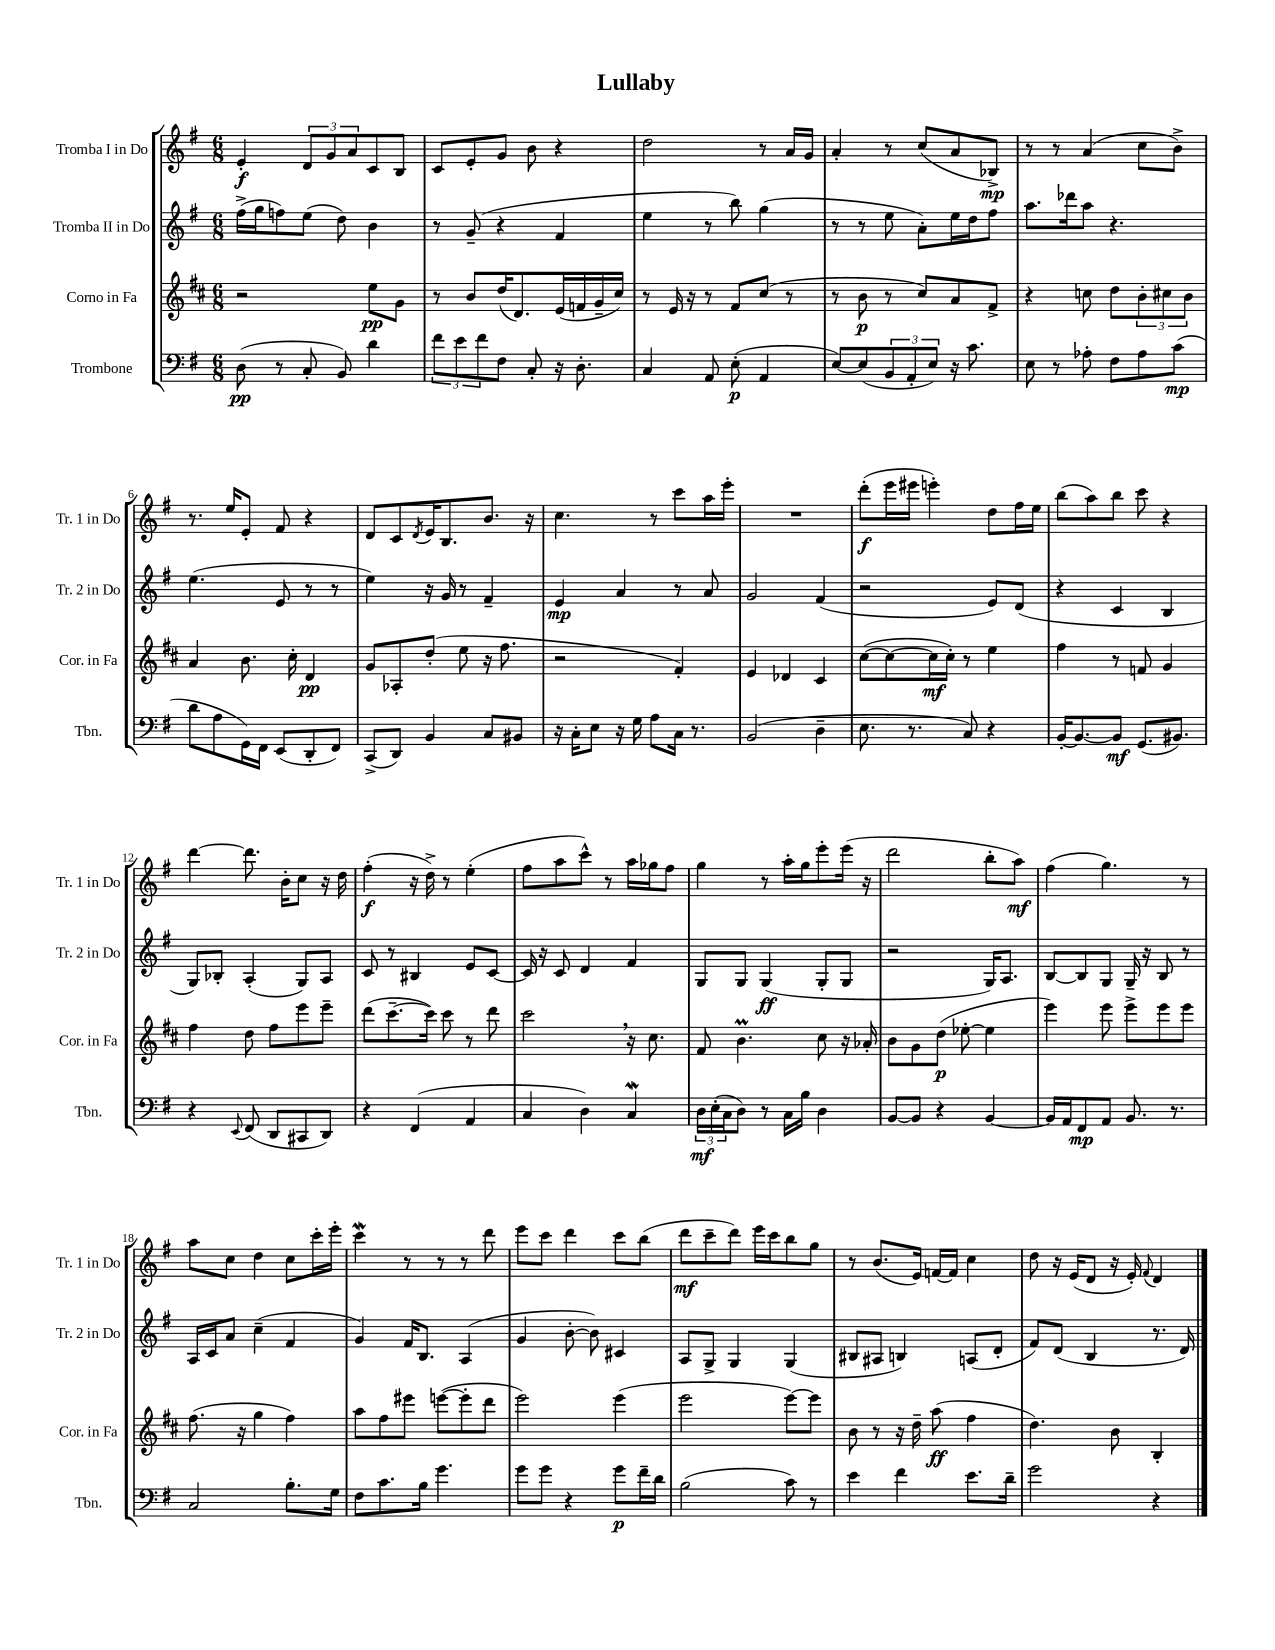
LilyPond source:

\header { title = "Lullaby" }
<<
\new StaffGroup <<
\new Staff = "s0" \with { instrumentName = "Tromba I in Do" shortInstrumentName = "Tr. 1 in Do" } {
    \clef treble \key g \major \numericTimeSignature \time 6/8
    e'4-.\f \tuplet 3/2 { d'8 g'8 a'8 } c'8 b8 |
    c'8 e'8-. g'8 b'8 r4 |
    d''2 r8 a'16 g'16 |
    a'4-. r8 c''8( a'8 bes8->\mp) |
    r8 r8 a'4( c''8 b'8->) |
    r8. e''16 e'8-. fis'8 r4 |
    d'8 c'8 \acciaccatura { d'8 } e'16 b8. b'8. r16 |
    c''4. r8 c'''8 a''16 e'''16-. |
    R2. |
    d'''8-.\f( e'''16 eis'''16 e'''4-.) d''8 fis''16 e''16 |
    b''8( a''8) b''8 c'''8 r4 |
    d'''4~ d'''8. b'16-. c''8 r16 d''16 |
    fis''4-.\f( r16 d''16->) r8 e''4-.( |
    fis''8 a''8 c'''8-^) r8 a''16 ges''16 fis''8 |
    g''4 r8 a''16-. g''16 e'''8-. e'''16( r16 |
    d'''2 b''8-. a''8\mf) |
    fis''4( g''4.) r8 |
    a''8 c''8 d''4 c''8 c'''16-. e'''16-. |
    c'''4\mordent r8 r8 r8 d'''8 |
    e'''8 c'''8 d'''4 c'''8 b''8( |
    d'''8\mf c'''8-- d'''8) e'''16 c'''16 b''8 g''8 |
    r8 b'8.( e'16) f'16~ f'16 c''4 |
    d''8 r16 e'16( d'8 r16 e'16-.) \appoggiatura { fis'8 } d'4 \bar "|." |
}
\new Staff = "s1" \with { instrumentName = "Tromba II in Do" shortInstrumentName = "Tr. 2 in Do" } {
    \clef treble \key g \major \numericTimeSignature \time 6/8
    fis''16->( g''16 f''8) e''8( d''8) b'4 |
    r8 g'8--( r4 fis'4 |
    e''4 r8 b''8) g''4( |
    r8 r8 e''8 a'8-.) e''16 d''16 fis''8 |
    a''8. des'''16 a''8 r4. |
    e''4.( e'8 r8 r8 |
    e''4) r16 g'16 r8 fis'4-- |
    e'4\mp a'4 r8 a'8 |
    g'2 fis'4( |
    r2 e'8) d'8( |
    r4 c'4 b4 |
    g8) bes8-. a4-.( g8) a8 |
    c'8 r8 bis4 e'8 c'8~ |
    c'16 r16 c'8 d'4 fis'4 |
    g8 g8 g4\ff( g8-. g8 |
    r2 g16) a8. |
    b8~ b8 g8 g16-- r16 b8 r8 |
    a16 c'16 a'8 c''4--( fis'4 |
    g'4) fis'16 b8. a4( |
    g'4 b'8~-. b'8) cis'4 |
    a8 g8-> g4 g4( |
    bis8 ais8 b4) a8( d'8-. |
    fis'8) d'8( b4 r8. d'16) \bar "|." |
}
\new Staff = "s2" \with { instrumentName = "Corno in Fa" shortInstrumentName = "Cor. in Fa" } {
    \clef treble \key d \major \numericTimeSignature \time 6/8
    r2 e''8\pp g'8 |
    r8 b'8 d''16( d'8.) e'16( f'16 g'16-- cis''16) |
    r8 e'16 r16 r8 fis'8 cis''8( r8 |
    r8 b'8\p r8 cis''8) a'8 fis'8-> |
    r4 c''8 d''8 \tuplet 3/2 { b'8-. cis''8 b'8 } |
    a'4 b'8. cis''16-. d'4\pp |
    g'8 aes8-. d''8-.( e''8 r16 fis''8. |
    r2 fis'4-.) |
    e'4 des'4 cis'4 |
    cis''8~( cis''8~ cis''16\mf cis''16-.) r8 e''4 |
    fis''4 r8 f'8 g'4 |
    fis''4 d''8 fis''8 e'''8 e'''8-- |
    d'''8( cis'''8.~-- cis'''16) cis'''8 r8 d'''8 |
    cis'''2 \breathe r16 cis''8. |
    fis'8 b'4.\prall cis''8 r16 aes'16-. |
    b'8 g'8 d''8\p( ees''8~-. ees''4 |
    e'''4) e'''8 e'''8-> e'''8 e'''8 |
    fis''8.( r16 g''4 fis''4) |
    a''8 fis''8 eis'''8 e'''8~( e'''8-. d'''8 |
    e'''2) e'''4( |
    e'''2 e'''8~) e'''8 |
    b'8 r8 r16 d''16-- a''8\ff( fis''4 |
    d''4.) b'8 b4-. \bar "|." |
}
\new Staff = "s3" \with { instrumentName = "Trombone" shortInstrumentName = "Tbn." } {
    \clef bass \key g \major \numericTimeSignature \time 6/8
    d8\pp( r8 c8-. b,8) d'4 |
    \tuplet 3/2 { fis'8 e'8 fis'8 } fis8 c8-. r16 d8.-. |
    c4 a,8 e8-.\p( a,4 |
    e8~) e8( \tuplet 3/2 { b,8 a,8-. e8) } r16 c'8. |
    e8 r8 aes8-. fis8 aes8 c'8\mp( |
    d'8 a8 g,16) fis,16 e,8( d,8-. fis,8) |
    c,8->( d,8) b,4 c8 bis,8 |
    r16 c16-. e8 r16 g16 a8 c16 r8. |
    b,2( d4-- |
    e8. r8. c8) r4 |
    b,16~-. b,8.~ b,8\mf g,8.( bis,8.) |
    r4 \appoggiatura { e,8 } fis,8( d,8 cis,8 d,8) |
    r4 fis,4( a,4 |
    c4 d4) c4\mordent |
    \tuplet 3/2 { d16\mf e16-.( c16 } d8) r8 c16 b16 d4 |
    b,8~ b,8 r4 b,4~ |
    b,16 a,16 fis,8\mp a,8 b,8. r8. |
    c2 b8.-. g16 |
    fis8 c'8. b16 g'4. |
    g'8 g'8 r4 g'8\p fis'16-- d'16 |
    b2( c'8) r8 |
    e'4 fis'4 e'8. d'16-- |
    g'2 r4 \bar "|." |
}
>>
>>
